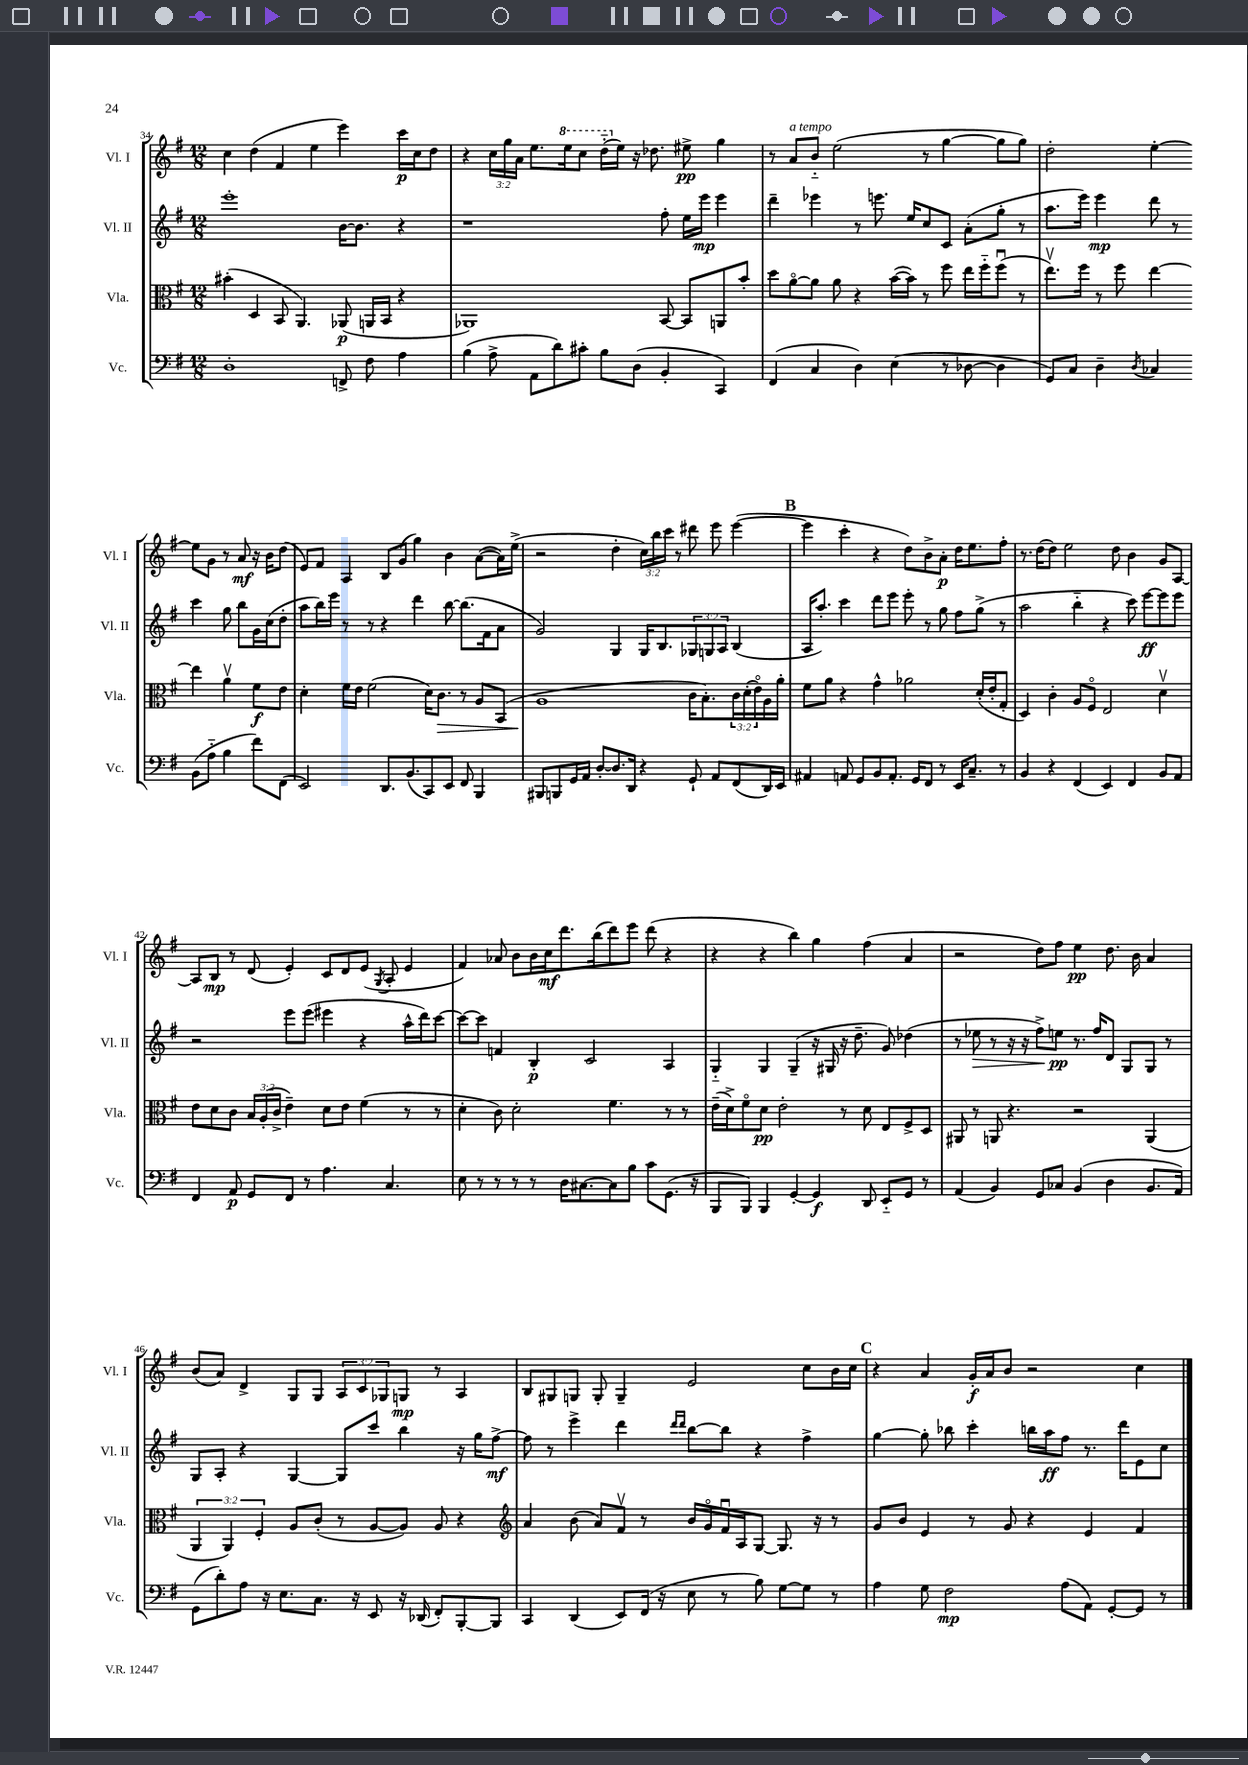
<<
\new StaffGroup <<
\new Staff = "s0" \with { instrumentName = "Vl. I" shortInstrumentName = "Vl. I" } {
    \clef treble \key g \major \numericTimeSignature \time 12/8 \override Staff.TupletNumber.text = #tuplet-number::calc-fraction-text
    c''4 d''4( fis'4 e''4 e'''4) c'''16\p c''16 d''8 |
    r4 \tuplet 3/2 { c''16 g''16 a'16 } e''8. \ottava #1 e'''16 c'''8 d'''16-_( \ottava #0 e''16) r16 des''8. eis''8->\pp g''4 |
    r8 a'8^\markup { \italic "a tempo" } b'8-_ e''2( r8 g''4~ g''8 g''8) |
    d''2-. e''4~-. e''8 g'8 r8 a'8\mf r16 b'16 d''8( |
    e'8) fis'8 a4 b8 g'8( g''4) b'4 a'8~( a'16) e''16->( |
    r2 d''4-. \tuplet 3/2 { c''16) b''16 c'''16 } r8 dis'''8 e'''8 e'''4~( |
    \mark \markup { \bold "B" } e'''4 c'''4-. r4 d''8) b'8-> a'8-.\p d''16 e''8. fis''8-. |
    r8. d''16( d''8) e''2 d''8 b'4 g'8 a8~ |
    a8 b8\mp r8 d'8( e'4-.) c'8 d'8 e'8( \acciaccatura { g8 } a8-. e'4 |
    fis'4) aes'8 b'8 b'16 c''16\mf d'''8. b''16( d'''8) e'''8 d'''8( r4 |
    r4 r4 b''4) g''4 fis''4( a'4 |
    r2 d''8) fis''8 e''4\pp d''8. b'16 a'4 |
    b'8( a'8) d'4-> g8 g8 \tuplet 3/2 { a8 c'8 ges8 } g8\mp r8 a4 |
    b8 gis8 g8 g8-. g4-- e'2 c''8 b'16 c''16 |
    \mark \markup { \bold "C" } r4 a'4 g'16-.\f a'16 b'8 r2 c''4 \bar "|." |
}
\new Staff = "s1" \with { instrumentName = "Vl. II" shortInstrumentName = "Vl. II" } {
    \clef treble \key g \major \numericTimeSignature \time 12/8 \override Staff.TupletNumber.text = #tuplet-number::calc-fraction-text
    e'''1-. b'16~ b'8. r4 |
    r1 fis''8-. e''16 e'''16\mp e'''4 |
    d'''4-- ees'''4 r8 e'''8. e''16 c''8 c'8 a'8-.( g''8-. r8 |
    a''8. e'''16) e'''4\mp d'''8 r8 c'''4 g''8 b''8 g'16 c''16( d''8-. |
    a''8 b''16) e'''16 r8 r8 r4 d'''4 b''8~ b''8.( fis'16 a'8 |
    g'2) g4 g16 b8. \tuplet 3/2 { ges8 g8 a8 } b4( |
    \mark \markup { \bold "B" } a16 a''8.-.) c'''4 d'''8 e'''8 e'''8-. r8 g''8 fis''8 g''8->( r8 |
    a''2 b''4-_ r4 c'''8) e'''8~\ff e'''8 e'''8 |
    r2 e'''8 e'''8( eis'''4 r4 a''16-^ d'''16) c'''8~ |
    c'''8~ c'''8 f'4 b4-.\p c'2 a4 |
    g4-_ g4 g4--( r16 gis16 r16 d''8.-- g'8) des''4( |
    r8 ees''8\> r8 r16 r16 fis''8->) e''8\pp\! r8. fis''16 d'8 g8 g8 r8 |
    g8 a8-. r4 g4~ g8 c'''8 b''4 r16 g''16 fis''8~->\mf |
    fis''8 r8 e'''4-> d'''4 \grace { d'''16 d'''16 } b''8~ b''8 r4 fis''4-> |
    \mark \markup { \bold "C" } g''4~ g''8-. bes''8 c'''4-. b''16 a''16\ff fis''8 r8. d'''16 e'8 c''8 \bar "|." |
}
\new Staff = "s2" \with { instrumentName = "Vla." shortInstrumentName = "Vla." } {
    \clef alto \key g \major \numericTimeSignature \time 12/8 \override Staff.TupletNumber.text = #tuplet-number::calc-fraction-text
    bis'4-.( d4 b,8 a,4.) aes,8\p( a,16 b,16 r4 |
    aes,1) b,8~ b,8 a,8 b'8-. |
    d''8 a'8~\flageolet a'8 a'8 r4 b'16~( b'16) r8 fis''8 e''16 fis''16-_ fis''8\downbow( r8 |
    e''8.\upbow) fis''16 r8 fis''8 e''4~ e''4 a'4\upbow fis'8\f e'8 |
    d'4-. fis'16 e'16 fis'2( d'16) c'8.\> r8 a8 b,8( |
    a1\! c'16 b8.-.) \tuplet 3/2 { c'16 d'16-.( e'16\flageolet) } a16 a'16-. |
    \mark \markup { \bold "B" } fis'8 a'8 r4 g'4-^ aes'2 d'16-.( e'16-. g8-. |
    d4) c'4-. a8 fis8\flageolet e2 d'4\upbow |
    e'8 d'8 c'8 \tuplet 3/2 { b16 a16-.( c'16-> } e'4--) d'8 e'8 fis'4( r8 r8 |
    d'4-. c'8) d'2-. fis'4. r8 r8 |
    e'16--( d'16->) fis'8\flageolet d'8\pp e'2-. r8 d'8 e8 fis8-> d8 |
    ais,8 r8 a,8 r4. r2 a,4( |
    \tuplet 3/2 { a,4 a,4) fis4-. } a8 c'8-.( r8 a8~ a8) a8 r4 |
    \clef treble a'4 b'8( a'8) fis'8\upbow r8 b'16 g'16\flageolet fis'16\downbow a16 g8~ g8. r16 r8 |
    \mark \markup { \bold "C" } g'8 b'8 e'4 r8 g'8 r4 e'4 fis'4 \bar "|." |
}
\new Staff = "s3" \with { instrumentName = "Vc." shortInstrumentName = "Vc." } {
    \clef bass \key g \major \numericTimeSignature \time 12/8
    d1-. f,8-> fis8 a4 |
    b4( a8-> a,8 d'8) cis'8-. b8 d8( b,4-. c,4) |
    fis,4( c4 d4) e4( r8 des8~ des4 |
    g,8) c8 d4-- \acciaccatura { d8 } ces4 b,8( a8-_ b4 fis'8) fis,8( |
    e,2) d,8. b,8.( c,8) e,8 fis,8 b,,4 |
    bis,,8 b,,8 g,16 a,16 d8~-. d8. d,16 r4 g,8-! a,8 fis,8( d,16) e,16 |
    \mark \markup { \bold "B" } ais,4 a,8 g,8 b,8 a,8.-. g,16 fis,8 r8 e,16 c8.-- r8 |
    b,4 r4 fis,4( e,4) fis,4 b,8 a,8 |
    fis,4 a,8\p g,8 fis,8 r8 a4. c4. |
    e8 r8 r8 r8 r8 d16 cis8.~ cis8 b8 c'8 g,8.( r16 |
    b,,8 b,,8) b,,4 g,4~-. g,4\f d,8 e,8-_ g,8 r8 |
    a,4( b,4) g,8 ces8 b,4( d4 b,8. a,16) |
    g,8( d'8-.) a8 r16 e8. c8. r16 e,8 r16 des,16( fis,8-.) b,,8~-. b,,8 |
    c,4 d,4( e,8) fis,16( r16 e8 r8 b8) g8~ g8 r8 |
    \mark \markup { \bold "C" } a4 g8 fis2\mp a8( a,8) g,8~-. g,8 r8 \bar "|." |
}
>>
>>
\layout { \context { \Score currentBarNumber = #34 } }
